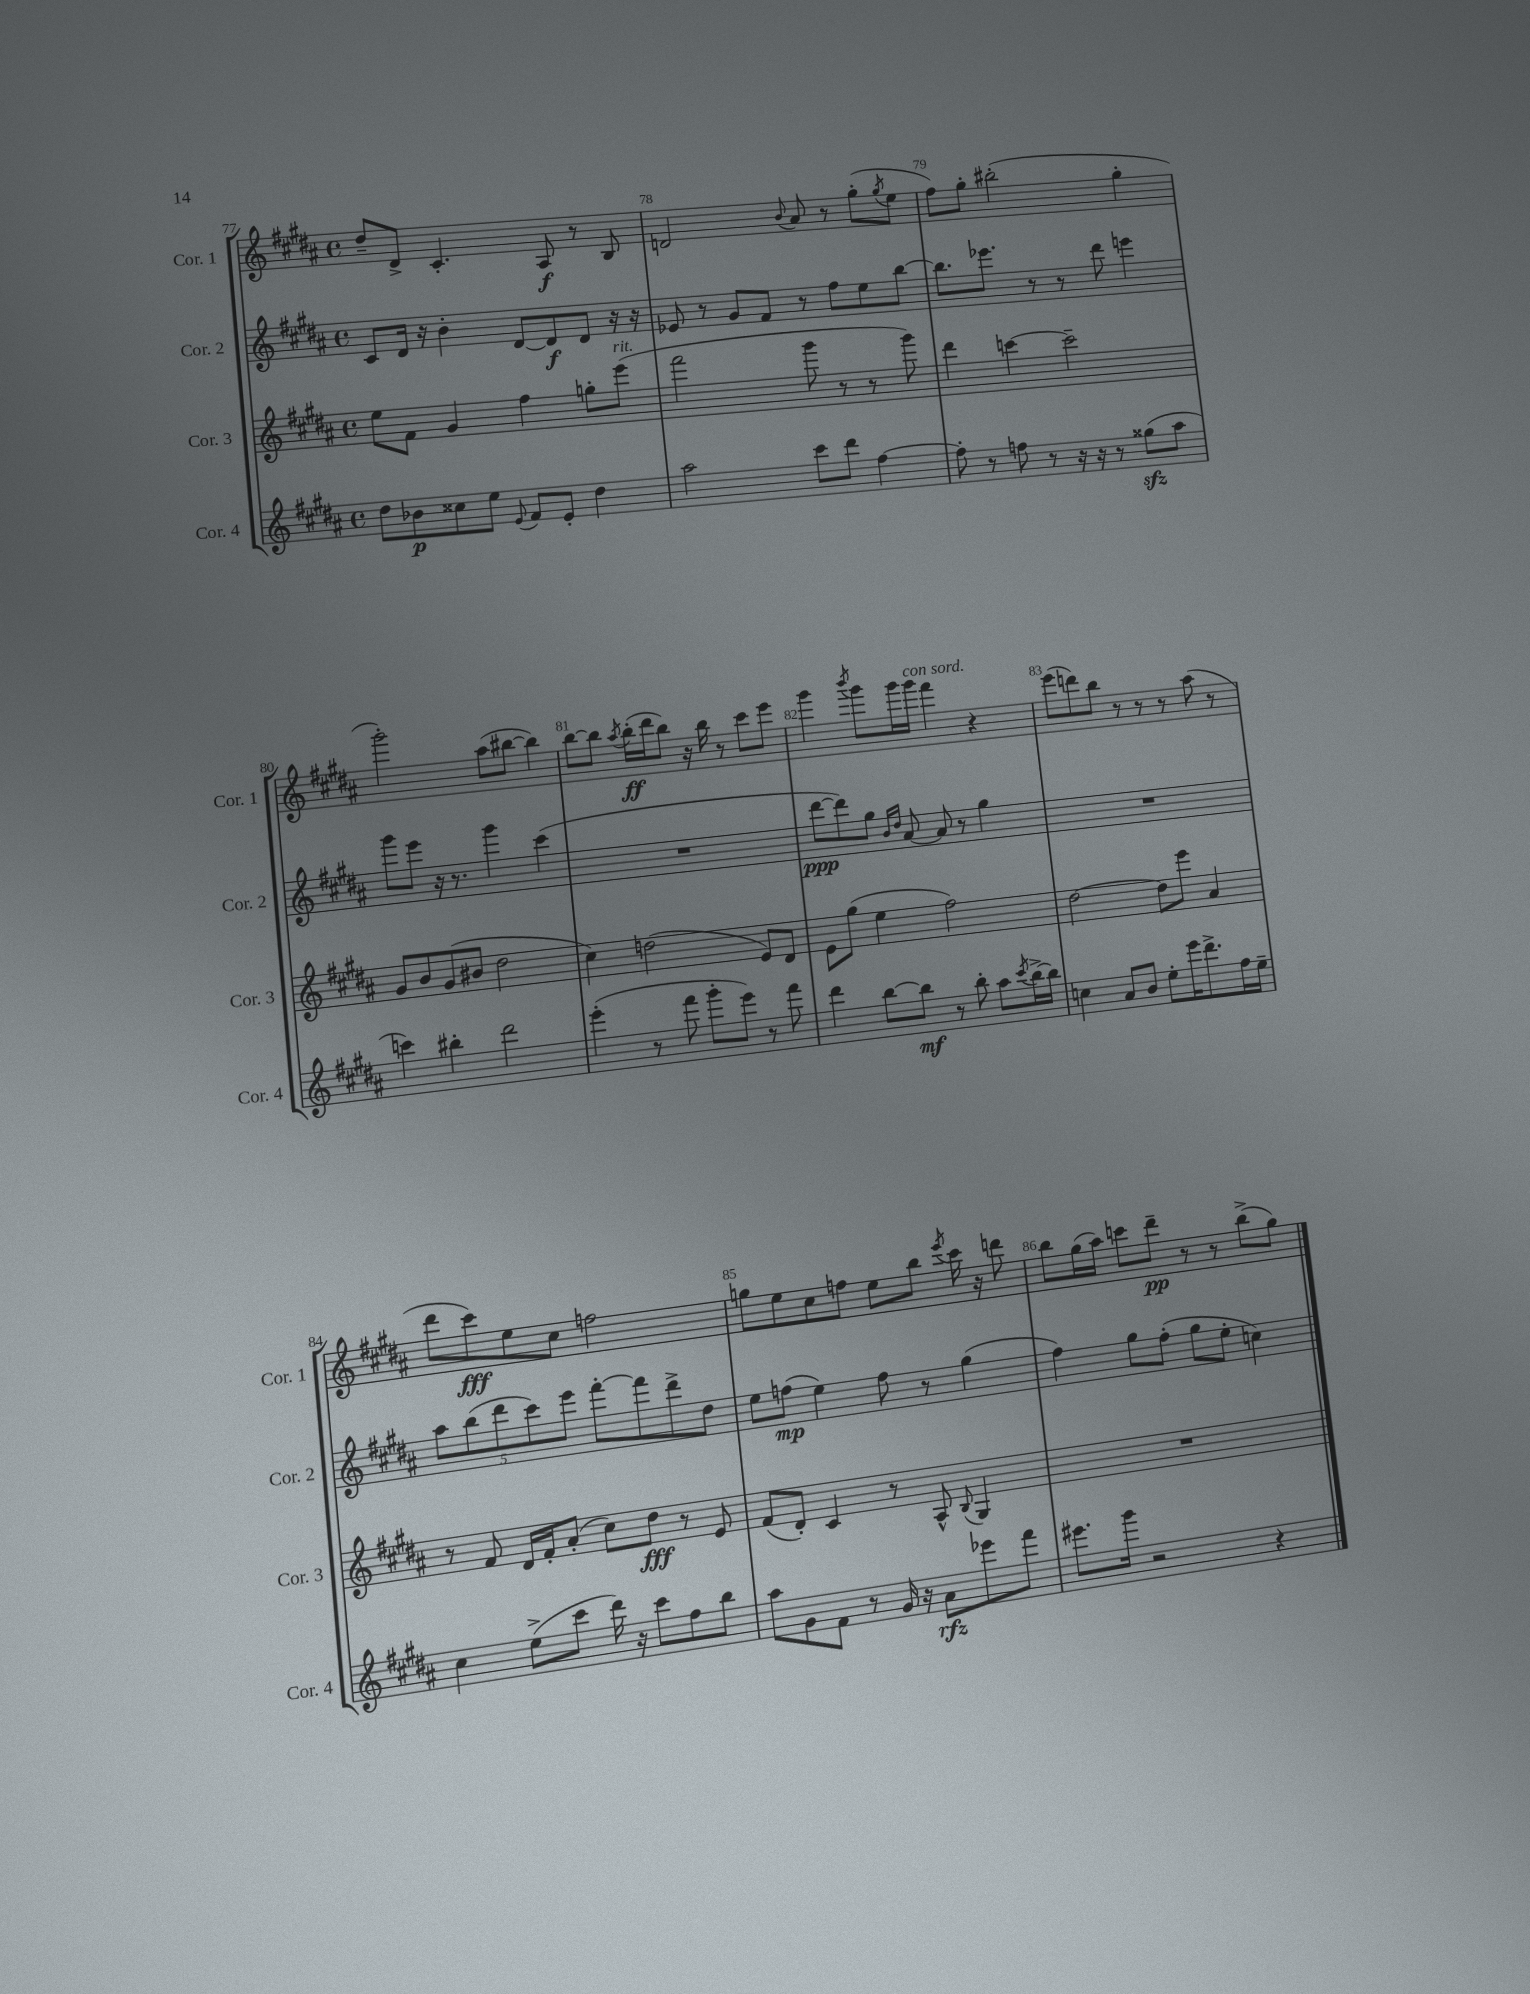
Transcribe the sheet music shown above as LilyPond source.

<<
\new StaffGroup <<
\new Staff = "s0" \with { instrumentName = "Cor. 1" shortInstrumentName = "Cor. 1" } {
    \clef treble \key b \major \defaultTimeSignature \time 4/4
    dis''8-- dis'8-> cis'4.-. ais8\f r8 b8 |
    d'2 \appoggiatura { b'8 } ais'8 r8 gis''8-.( \acciaccatura { gis''8 } e''8 |
    fis''8) gis''8-. bis''2-.( gis''4-. |
    gis'''2-.) ais''8( bis''8~ bis''4) |
    b''8~ b''8 \acciaccatura { ais''8 } b''16-.\ff( dis'''16 b''8) r16 b''16 r8 cis'''8 e'''8 |
    gis'''4 \acciaccatura { b'''8 } gis'''8 gis'''16 gis'''16^\markup { \italic "con sord." } fis'''4 r4 |
    e'''8( d'''8) b''8 r8 r8 r8 ais''8( r8 |
    dis'''8 cis'''8\fff) e''8 cis''8 f''2 |
    g''8 e''8 cis''8 f''8 e''8 b''8 \acciaccatura { e'''8 } cis'''16 r16 d'''8 |
    b''8 gis''16( ais''16) c'''8 dis'''8--\pp r8 r8 b''8->( gis''8) \bar "|." |
}
\new Staff = "s1" \with { instrumentName = "Cor. 2" shortInstrumentName = "Cor. 2" } {
    \clef treble \key b \major \defaultTimeSignature \time 4/4
    cis'8 dis'16 r16 b'4-. dis'8~ dis'8\f dis'8 r16 r16 |
    ees'8 r8 gis'8 fis'8 r8 fis''8 e''8 b''8~ |
    b''8. ees'''8. r8 r8 dis'''8 e'''4 |
    gis'''8 e'''8 r16 r8. gis'''4 cis'''4( |
    R1 |
    dis'''8~\ppp dis'''8) gis''8 \grace { b'16 dis''16 } ais'8~ ais'8 r8 gis''4 |
    R1 |
    \tuplet 5/4 { ais''8 b''8( dis'''8 cis'''8) e'''8 } fis'''8~-. fis'''8 dis'''8-> dis''8 |
    e''8 f''8\mp( e''4) f''8 r8 gis''4( |
    fis''4) gis''8 fis''8-.( gis''8 e''8-. c''4) \bar "|." |
}
\new Staff = "s2" \with { instrumentName = "Cor. 3" shortInstrumentName = "Cor. 3" } {
    \clef treble \key b \major \defaultTimeSignature \time 4/4
    e''8 fis'8 gis'4 fis''4 g''8-. e'''8^\markup { \italic "rit." }( |
    fis'''2 gis'''8 r8 r8 gis'''8) |
    dis'''4 c'''4~ c'''2-- |
    gis'8 b'8 gis'8( bis'8 dis''2 |
    cis''4) d''2( e'8) dis'8 |
    e'8 gis''8( e''4 fis''2) |
    dis''2~ dis''8 e'''8 ais'4 |
    r8 fis'8 dis'16 fis'16-. ais'8-.( cis''8) dis''8\fff r8 e'8 |
    fis'8( dis'8-.) cis'4 r8 ais8-^ \appoggiatura { b8 } gis4 |
    R1 \bar "|." |
}
\new Staff = "s3" \with { instrumentName = "Cor. 4" shortInstrumentName = "Cor. 4" } {
    \clef treble \key b \major \defaultTimeSignature \time 4/4
    dis''8 bes'8\p cisis''8 e''8 \appoggiatura { e'8 } fis'8 e'8-. dis''4 |
    ais''2 cis'''8 dis'''8 fis''4~ |
    fis''8-. r8 f''8 r8 r16 r16 r8 gisis''8\sfz( ais''8 |
    c'''4) bis''4-. dis'''2 |
    e'''4-.( r8 fis'''8 gis'''8-. e'''8) r8 fis'''8 |
    dis'''4 b''8~ b''8\mf r8 b''8-. ais''8 \acciaccatura { cis'''8 } b''16~-> b''16 |
    c''4 ais'8 b'8 e''8-. e'''16 dis'''8.-> fis''16 e''16-- |
    cis''4 e''8->( cis'''8 dis'''16) r16 cis'''8 fis''8 b''8 |
    ais''8 gis'8 fis'8 r8 gis'16 r16 ais'8\rfz ees'''8 fis'''8 |
    eis'''8. gis'''16 r2 r4 \bar "|." |
}
>>
>>
\layout { \context { \Score currentBarNumber = #77 \override BarNumber.break-visibility = ##(#f #t #t) barNumberVisibility = #all-bar-numbers-visible } }
